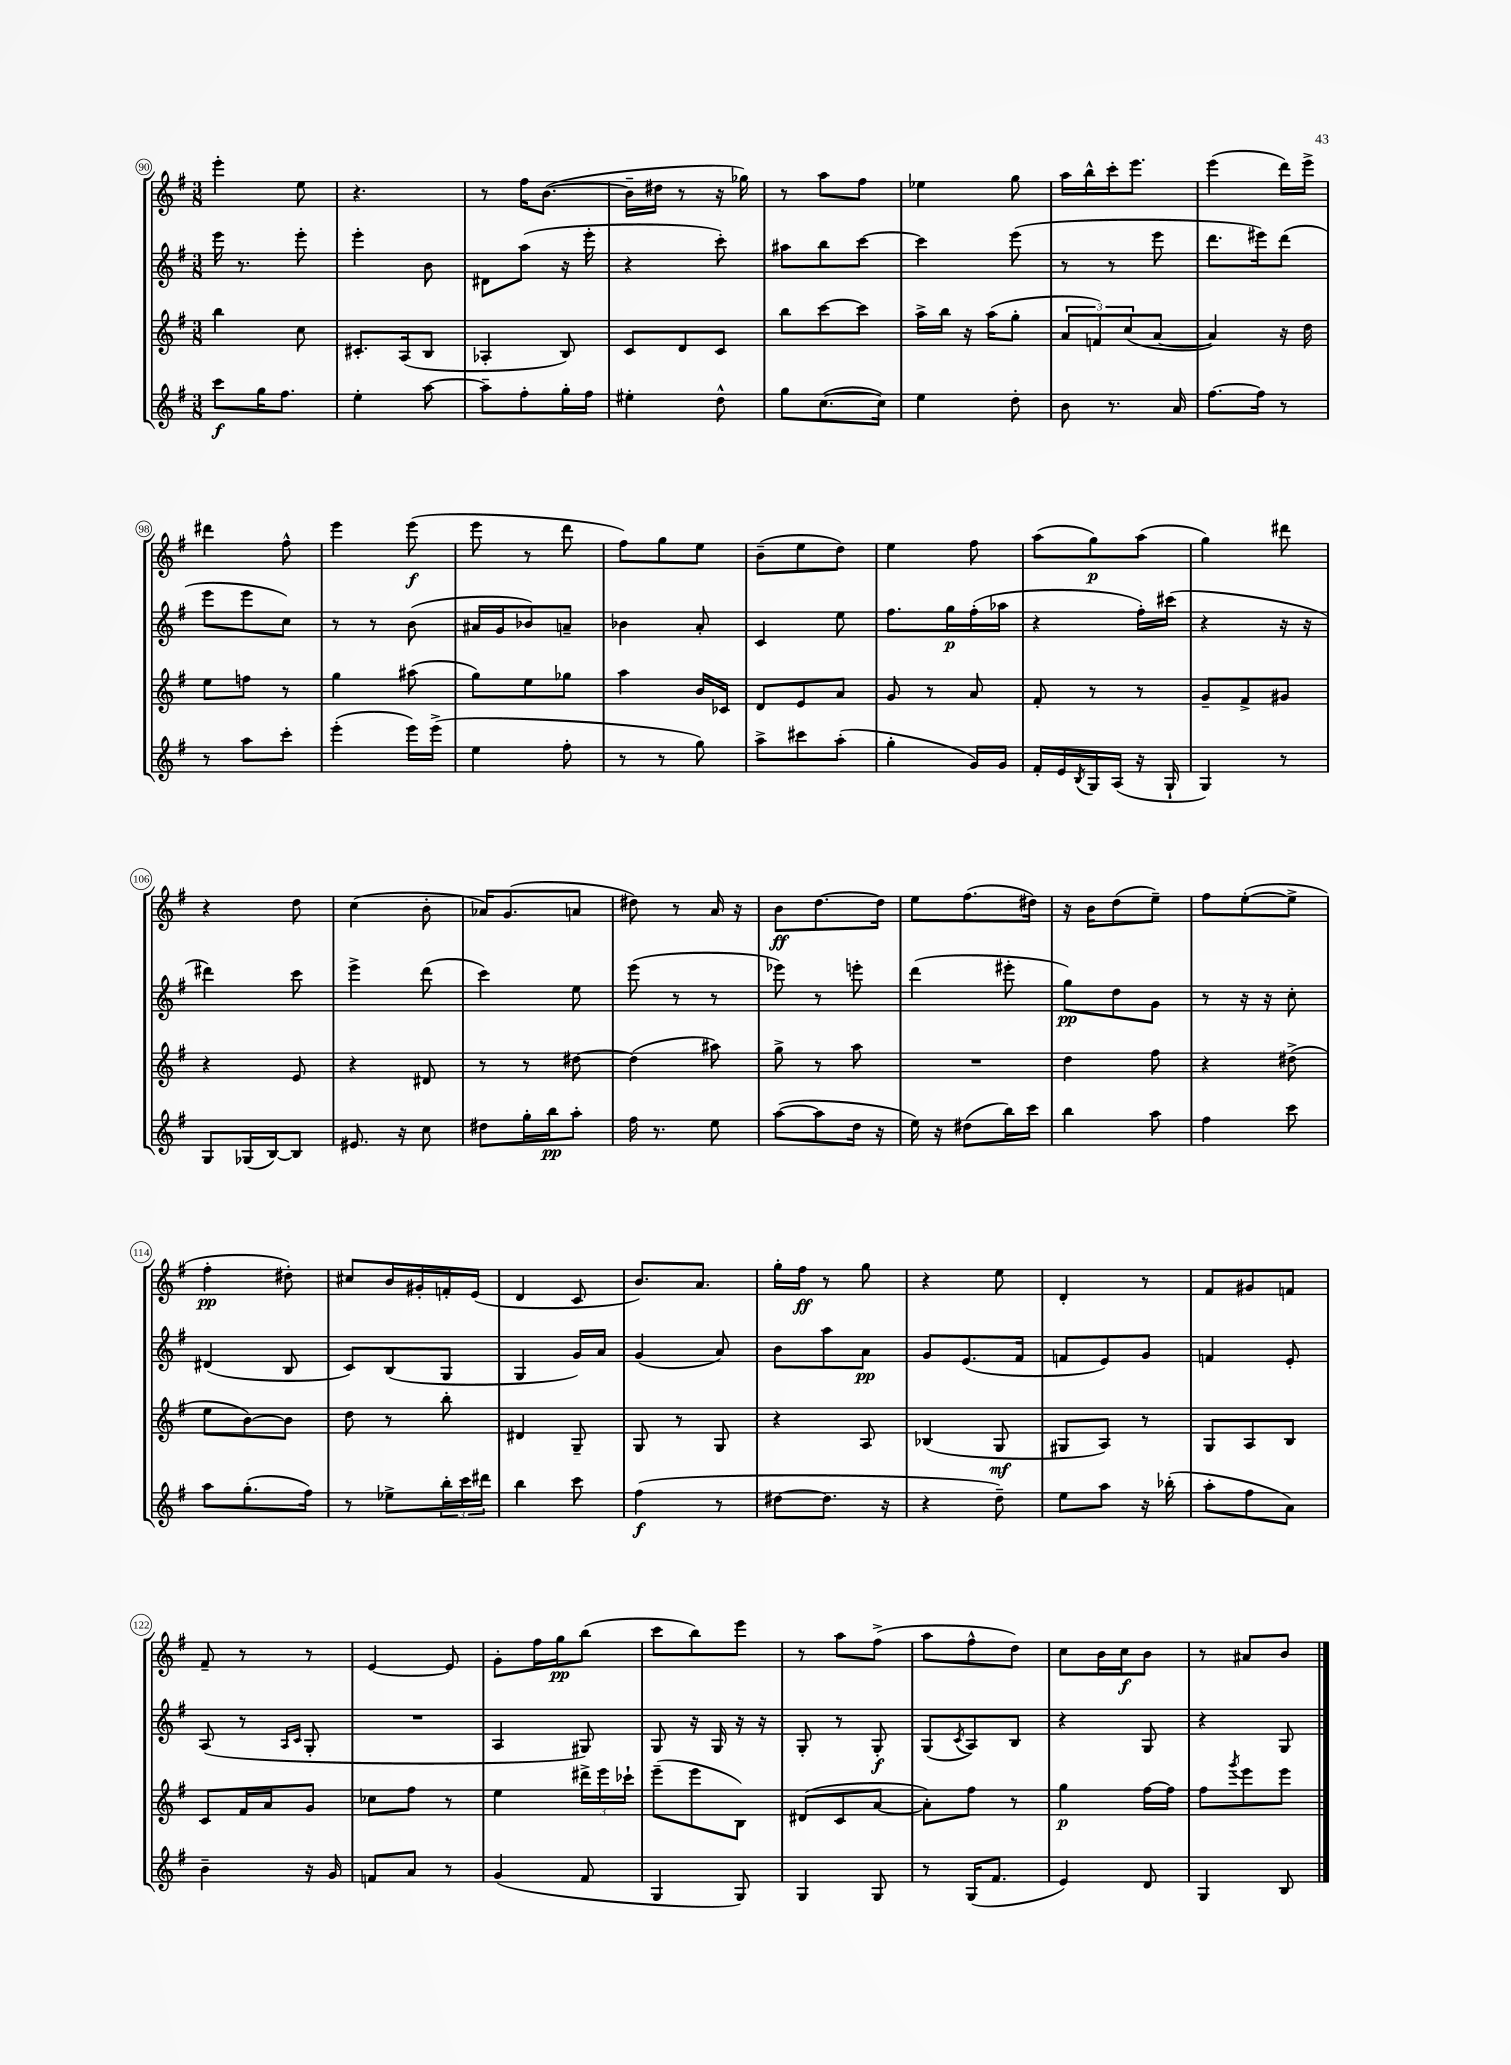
<<
\new StaffGroup <<
\new Staff = "s0" {
    \clef treble \key g \major \numericTimeSignature \time 3/8
    e'''4-. e''8 |
    r4. |
    r8 fis''16 b'8.~( |
    b'16-- dis''16 r8 r16 ges''16) |
    r8 a''8 fis''8 |
    ees''4 g''8 |
    a''16 b''16-^ c'''16-. e'''8. |
    e'''4( d'''16) e'''16-> |
    dis'''4 fis''8-^ |
    e'''4 e'''8\f( |
    e'''8 r8 d'''8 |
    fis''8) g''8 e''8 |
    b'8--( e''8 d''8) |
    e''4 fis''8 |
    a''8( g''8\p) a''8( |
    g''4) dis'''8 |
    r4 d''8 |
    c''4( b'8-. |
    aes'16) g'8.( a'8 |
    dis''8) r8 a'16 r16 |
    b'8\ff d''8.~ d''16 |
    e''8 fis''8.( dis''16) |
    r16 b'16 d''8( e''8--) |
    fis''8 e''8~-.( e''8-> |
    fis''4-.\pp dis''8-.) |
    cis''8 b'16 gis'16-. f'16-. e'16( |
    d'4 c'8 |
    b'8.) a'8. |
    g''16-. fis''16\ff r8 g''8 |
    r4 e''8 |
    d'4-. r8 |
    fis'8 gis'8 f'8 |
    fis'8-- r8 r8 |
    e'4~ e'8 |
    g'8-. fis''16 g''16\pp b''8( |
    c'''8 b''8) e'''8 |
    r8 a''8 fis''8->( |
    a''8 fis''8-^ d''8) |
    c''8 b'16 c''16\f b'8 |
    r8 ais'8 b'8 \bar "|." |
}
\new Staff = "s1" {
    \clef treble \key g \major \numericTimeSignature \time 3/8
    e'''16 r8. e'''8-. |
    e'''4-. b'8 |
    dis'8 a''8( r16 e'''16-. |
    r4 c'''8-.) |
    ais''8 b''8 c'''8~ |
    c'''4 e'''8( |
    r8 r8 e'''8 |
    d'''8. eis'''16) d'''8( |
    e'''8 e'''8 c''8) |
    r8 r8 b'8( |
    ais'16 g'16 bes'8) a'8-- |
    bes'4 a'8-. |
    c'4 e''8 |
    fis''8. g''16\p fis''16-.( aes''16 |
    r4 fis''16-.) cis'''16( |
    r4 r16 r16 |
    dis'''4) c'''8 |
    e'''4-> d'''8( |
    c'''4) e''8 |
    e'''8( r8 r8 |
    ees'''8) r8 e'''8-. |
    d'''4( eis'''8-. |
    g''8\pp) d''8 g'8 |
    r8 r16 r16 c''8-. |
    dis'4( b8 |
    c'8) b8( g8 |
    g4 g'16) a'16 |
    g'4( a'8) |
    b'8 a''8 a'8\pp |
    g'8 e'8.( fis'16 |
    f'8 e'8) g'8 |
    f'4 e'8-. |
    a8( r8 \grace { a16 c'16 } g8-. |
    R4. |
    a4 gis8) |
    g8 r16 g16 r16 r16 |
    g8-. r8 g8-.\f |
    g8( \acciaccatura { c'8 } a8) b8 |
    r4 g8 |
    r4 g8 \bar "|." |
}
\new Staff = "s2" {
    \clef treble \key g \major \numericTimeSignature \time 3/8
    b''4 c''8 |
    cis'8.-. a16( b8 |
    aes4-. b8) |
    c'8 d'8 c'8 |
    b''8 c'''8~ c'''8 |
    a''16-> b''16 r16 a''16( g''8-. |
    \tuplet 3/2 { a'8 f'8) c''8( } a'8~ |
    a'4) r16 d''16 |
    e''8 f''8 r8 |
    g''4 ais''8( |
    g''8) e''8 ges''8 |
    a''4 b'16 ces'16 |
    d'8 e'8 a'8 |
    g'8 r8 a'8 |
    fis'8-. r8 r8 |
    g'8-- fis'8-> gis'8 |
    r4 e'8 |
    r4 dis'8 |
    r8 r8 dis''8~ |
    dis''4( ais''8) |
    g''8-> r8 a''8 |
    R4. |
    d''4 fis''8 |
    r4 dis''8->( |
    e''8 b'8~) b'8 |
    d''8 r8 b''8-. |
    dis'4 g8-- |
    g8 r8 g8 |
    r4 a8 |
    bes4( g8\mf |
    gis8 a8) r8 |
    g8 a8 b8 |
    c'8 fis'16 a'16 g'8 |
    ces''8 fis''8 r8 |
    e''4 \tuplet 3/2 { dis'''16-> e'''16 ces'''16-! } |
    e'''8--( e'''8 b8) |
    dis'8( c'8 a'8~ |
    a'8-.) fis''8 r8 |
    g''4\p fis''16~ fis''16 |
    fis''8 \acciaccatura { g'''8 } e'''8 e'''8 \bar "|." |
}
\new Staff = "s3" {
    \clef treble \key g \major \numericTimeSignature \time 3/8
    c'''8\f g''16 fis''8. |
    e''4-. a''8~ |
    a''8-- fis''8-. g''16-. fis''16 |
    eis''4-. d''8-^ |
    g''8 c''8.~( c''16) |
    e''4 d''8-. |
    b'8 r8. a'16 |
    fis''8.~ fis''16 r8 |
    r8 a''8 c'''8-. |
    e'''4-.( e'''16) e'''16->( |
    e''4 fis''8-. |
    r8 r8 g''8) |
    a''8-> cis'''8 a''8-.( |
    g''4-. g'16) g'16 |
    fis'16-. e'16 \acciaccatura { b8 } g16 a16( r16 g16-! |
    g4) r8 |
    g8 ges16( b16~) b8 |
    eis'8. r16 c''8 |
    dis''8 g''16-. b''16\pp a''8-. |
    fis''16 r8. e''8 |
    a''8~( a''8 d''16 r16 |
    e''16) r16 dis''8( b''16) c'''16 |
    b''4 a''8 |
    fis''4 c'''8 |
    a''8 g''8.-.( fis''16) |
    r8 ees''8-> \tuplet 3/2 { b''16-. c'''16 dis'''16 } |
    b''4 c'''8 |
    fis''4\f( r8 |
    dis''8~ dis''8. r16 |
    r4 d''8--) |
    e''8 a''8 r16 bes''16-.( |
    a''8-. fis''8 a'8) |
    b'4-- r16 g'16 |
    f'8 a'8 r8 |
    g'4( fis'8 |
    g4 g8) |
    g4 g8 |
    r8 g16( fis'8. |
    e'4) d'8 |
    g4 b8 \bar "|." |
}
>>
>>
\layout { \context { \Score currentBarNumber = #90 \override BarNumber.stencil = #(make-stencil-circler 0.1 0.3 ly:text-interface::print) } }
